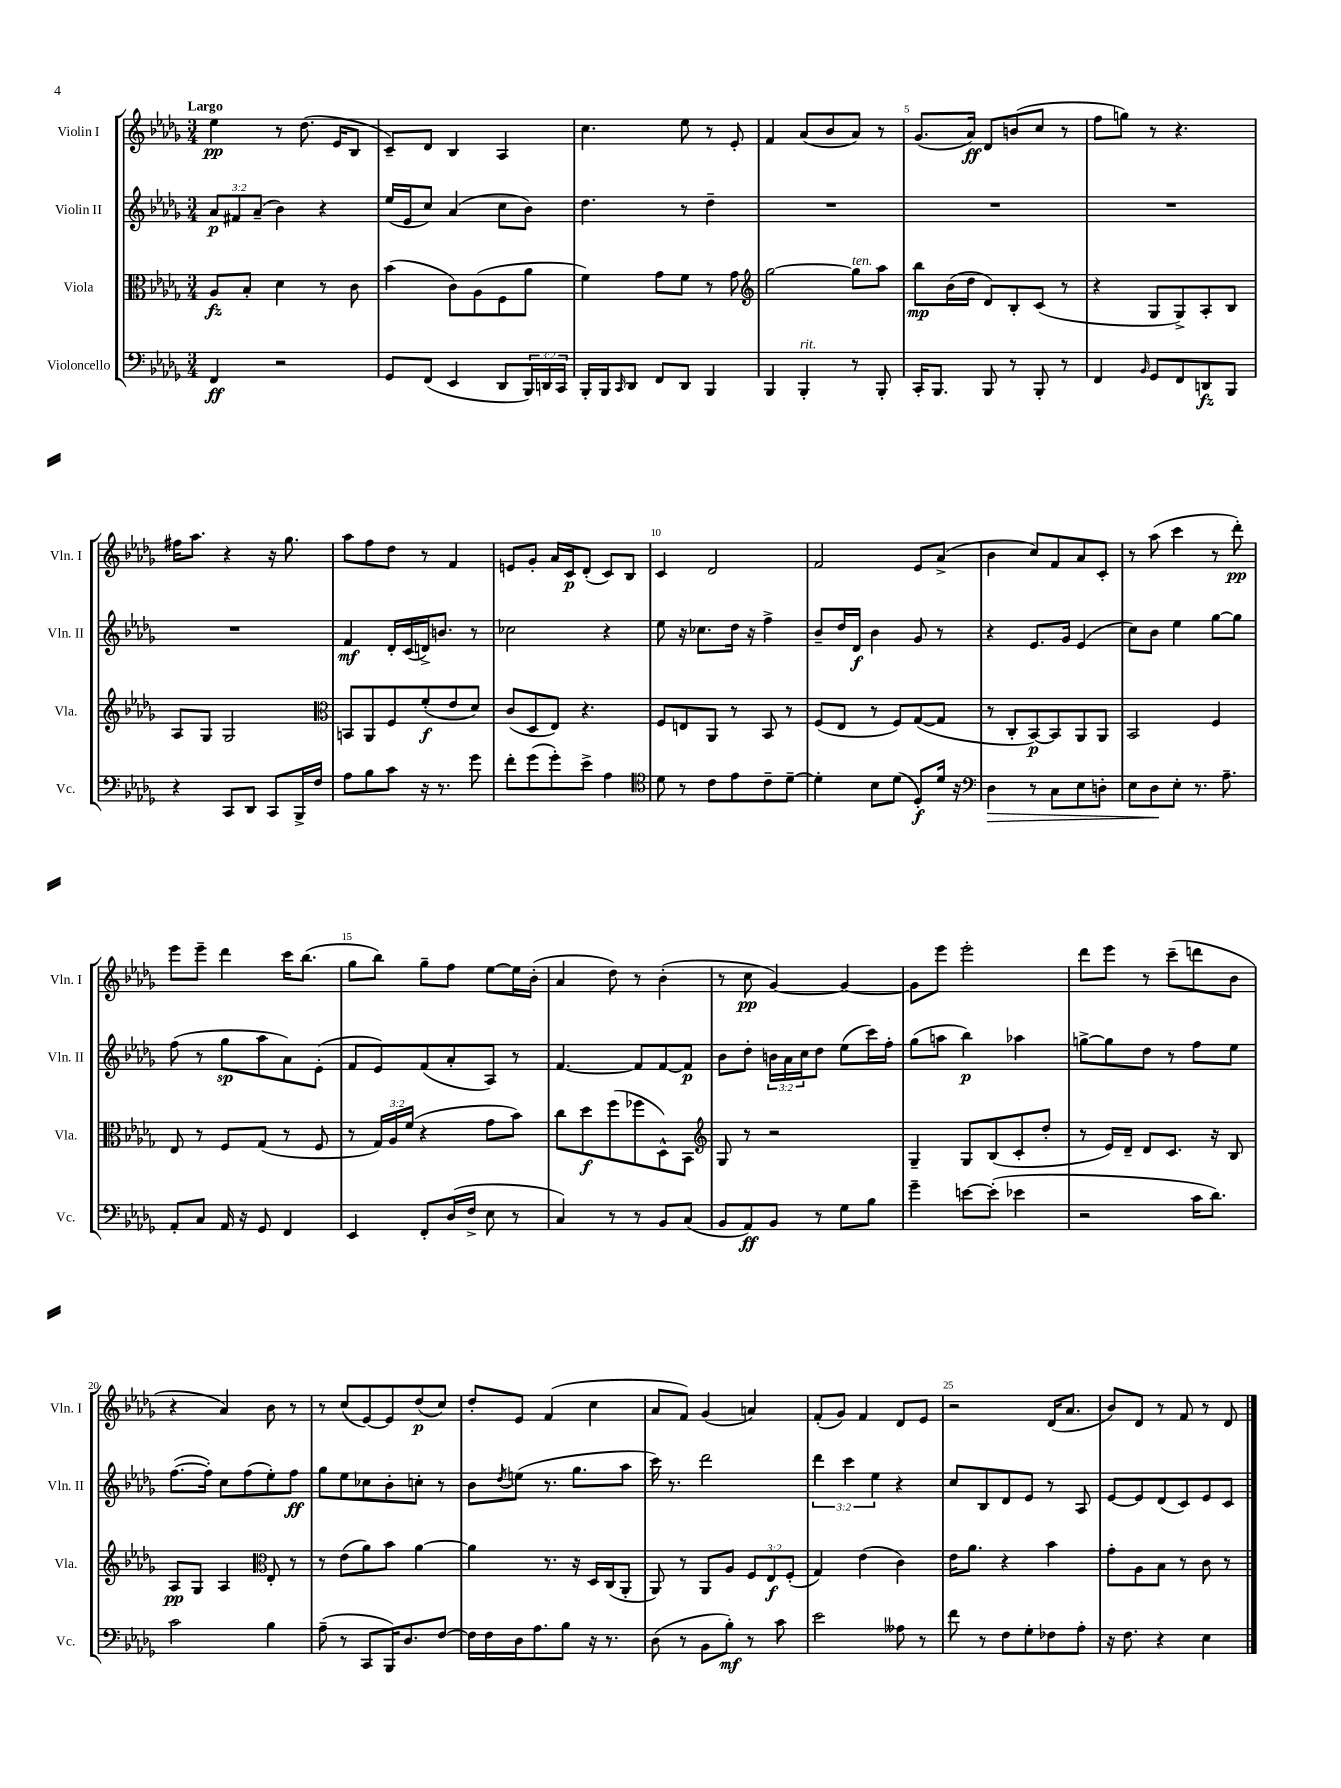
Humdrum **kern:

**kern	**kern	**kern	**kern
*staff4	*staff3	*staff2	*staff1
*clefF4	*clefC3	*clefG2	*clefG2
*k[b-e-a-d-g-]	*k[b-e-a-d-g-]	*k[b-e-a-d-g-]	*k[b-e-a-d-g-]
*M3/4	*M3/4	*M3/4	*M3/4
4FF	8A-	12a-	4ee-
.	.	12f#	.
.	8B-'	.	.
.	.	(12a-~	.
2r	4d-	4b-)	8r
.	.	.	(8.dd-
.	8r	4r	.
.	.	.	16e-
.	8c	.	8B-
=	=	=	=
8GG-	(4b-	(16ee-	8c~)
.	.	16e-	.
(8FF	.	8cc)	8d-
4EE-	8c)	(4a-	4B-
.	(8A-	.	.
8DD-	8F	8cc	4A-
24BBB-)	8a-	8b-)	.
24DD	.	.	.
24CC	.	.	.
=	=	=	=
16BBB-'	4f)	4.dd-	4.cc
16BBB-	.	.	.
16qqCC	.	.	.
8DD-	.	.	.
8FF	8g-	.	.
8DD-	8f	8r	8ee-
4BBB-	8r	4dd-~	8r
.	8g-	.	8e-'
=	=	=	=
*	*clefG2	*	*
4BBB-	[2gg-	2.r	4f
4BBB-'	.	.	(8a-
.	.	.	8b-
8r	8gg-]	.	8a-)
8BBB-'	8aa-	.	8r
=	=	=	=
16CC'	8bb-	2.r	(8.g-
8.BBB-	.	.	.
.	(16b-	.	.
.	16dd-	.	16a-)
8BBB-	8d-)	.	8d-
8r	8B-'	.	(8b
8BBB-'	(8c	.	8cc
8r	8r	.	8r
=	=	=	=
4FF	4r	2.r	8ff
.	.	.	8gg)
16qqBB-	.	.	.
8GG-	8G-	.	8r
8FF	8G-^)	.	4.r
8DD	8A-'	.	.
8BBB-	8B-	.	.
=	=	=	=
4r	8A-	2.r	16ff#
.	.	.	8.aa-
.	8G-	.	.
8CC	2G-	.	4r
8DD-	.	.	.
8CC	.	.	16r
.	.	.	8.gg-
16BBB-^	.	.	.
16F	.	.	.
=	=	=	=
*	*clefC3	*	*
8A-	8BB	4f	8aa-
8B-	8AA-	.	8ff
8c	8F	16d-'	8dd-
.	.	(16c	.
16r	(8f'	16d^)	8r
8.r	.	8.b	.
.	8e-	.	4f
8g-	8d-)	8r	.
=	=	=	=
8f'	(8c	2cc-	8e
(8g-	8D-	.	8g-'
8g-')	8E-)	.	16a-
.	.	.	16c
8e-^	4.r	.	(8d-'
4A-	.	4r	8c)
.	.	.	8B-
=	=	=	=
*clefC4	*	*	*
8d-	8F	8ee-	4c
8r	8E	16r	.
.	.	8.cc-	.
8c	8AA-	.	2d-
8e-	8r	16dd-	.
.	.	16r	.
8c~	8BB-	4ff^	.
[8d-~	8r	.	.
=	=	=	=
4d-']	(8F	8b-~	2f
.	8E-	16dd-	.
.	.	16d-	.
8B-	8r	4b-	.
(8d-	8F)	.	.
8D-')	([8G-	8g-	8e-
16d-	8G-]	8r	(8a-^
16r	.	.	.
=	=	=	=
*clefF4	*	*	*
4D-	8r	4r	4b-
.	8C'	.	.
8r	[8BB-)	8.e-	8cc)
8C	8BB-]	.	8f
.	.	16g-	.
8E-	8AA-	(4e-	8a-
8D'	8AA-	.	8c'
=	=	=	=
8E-	2BB-	8cc)	8r
8D-	.	8b-	(8aa-
8E-'	.	4ee-	4ccc
8.r	.	.	.
.	4F	[8gg-	8r
8.A-~	.	.	.
.	.	8gg-]	8ddd-')
=	=	=	=
8AA-'	8E-	(8ff	8eee-
8C	8r	8r	8eee-~
16AA-	8F	8gg-	4ddd-
16r	.	.	.
8GG-	(8G-	8aa-	.
4FF	8r	8a-)	16ccc
.	.	.	(8.bb-
.	8F	(8e-'	.
=	=	=	=
4EE-	8r	8f	8gg-
.	24G-)	8e-)	8bb-)
.	24A-	.	.
.	(24f	.	.
8FF'	4r	(8f	8gg-~
(16D-	.	8a-'	8ff
16F^	.	.	.
8E-	8g-	8A-)	[8ee-
8r	8b-)	8r	16ee-]
.	.	.	(16b-'
=	=	=	=
4C)	8cc	[4.f	4a-
.	8dd-	.	.
8r	(8ff	.	8dd-)
8r	8ff-	8f]	8r
8BB-	8D-^^)	[8f	(4b-'
(8C	8BB-	8f]	.
=	=	=	=
*	*clefG2	*	*
8BB-	8G-	8b-	8r
8AA-)	8r	8dd-'	8cc
8BB-	2r	24b	[4g-)
.	.	24a-	.
.	.	24cc	.
8r	.	8dd-	.
8G-	.	(8ee-	4g-_
8B-	.	16ccc)	.
.	.	16ff'	.
=	=	=	=
4g-~	4G-~	(8gg-	8g-]
.	.	8aa	8eee-
[8e	8G-	4bb-)	2eee-'
(8e']	(8B-	.	.
4e-	8c'	4aa-	.
.	8dd-'	.	.
=	=	=	=
2r	8r	[8gg^	8ddd-
.	16e-)	8gg]	8eee-
.	16d-~	.	.
.	8d-	8dd-	8r
.	8.c	8r	(8ccc~
16c	.	8ff	8ddd
8.d-)	16r	.	.
.	8B-	8ee-	8b-
=	=	=	=
2c	8A-	([8.ff	4r
.	8G-	.	.
.	.	16ff'])	.
.	4A-	8cc	4a-)
.	.	(8ff	.
*	*clefC3	*	*
4B-	8E-'	8ee-')	8b-
.	8r	8ff	8r
=	=	=	=
(8A-~	8r	8gg-	8r
8r	(8e-	8ee-	(8cc
8CC	8a-)	8cc-	[8e-)
16BBB-)	8b-	8b-'	8e-]
8.D-	.	.	.
.	[4a-	8cc'	(8dd-
[8F	.	8r	8cc)
=	=	=	=
16F]	4a-]	8b-	8dd-'
16F	.	.	.
.	.	8qdd-	.
16D-	.	(8ee	8e-
8.A-	.	.	.
.	8.r	8.r	(4f
8B-	.	.	.
.	16r	8.gg-	.
16r	16D-	.	4cc
8.r	(16C	.	.
.	8AA-'	8aa-	.
=	=	=	=
(8D-	8AA-)	16ccc)	8a-
.	.	8.r	.
8r	8r	.	8f)
8BB-	8AA-	2ddd-	(4g-
8B-')	8A-	.	.
8r	12F	.	4a)
.	12E-	.	.
8c	.	.	.
.	(12F'	.	.
=	=	=	=
2e-	4G-)	6ddd-	(8f'
.	.	.	8g-)
.	.	6ccc	.
.	(4e-	.	4f
.	.	6ee-	.
8A--	4c)	4r	8d-
8r	.	.	8e-
=	=	=	=
8f	16e-	8cc	2r
.	8.a-	.	.
8r	.	8B-	.
8F	4r	8d-	.
8G-'	.	8e-	.
8F-	4b-	8r	(16d-
.	.	.	8.a-
8A-'	.	8A-	.
=	=	=	=
16r	8g-'	[8e-	8b-)
8.F	.	.	.
.	8A-	8e-]	8d-
4r	8B-	(8d-	8r
.	8r	8c)	8f
4E-	8c	8e-	8r
.	8r	8c	8d-
==	==	==	==
*-	*-	*-	*-
